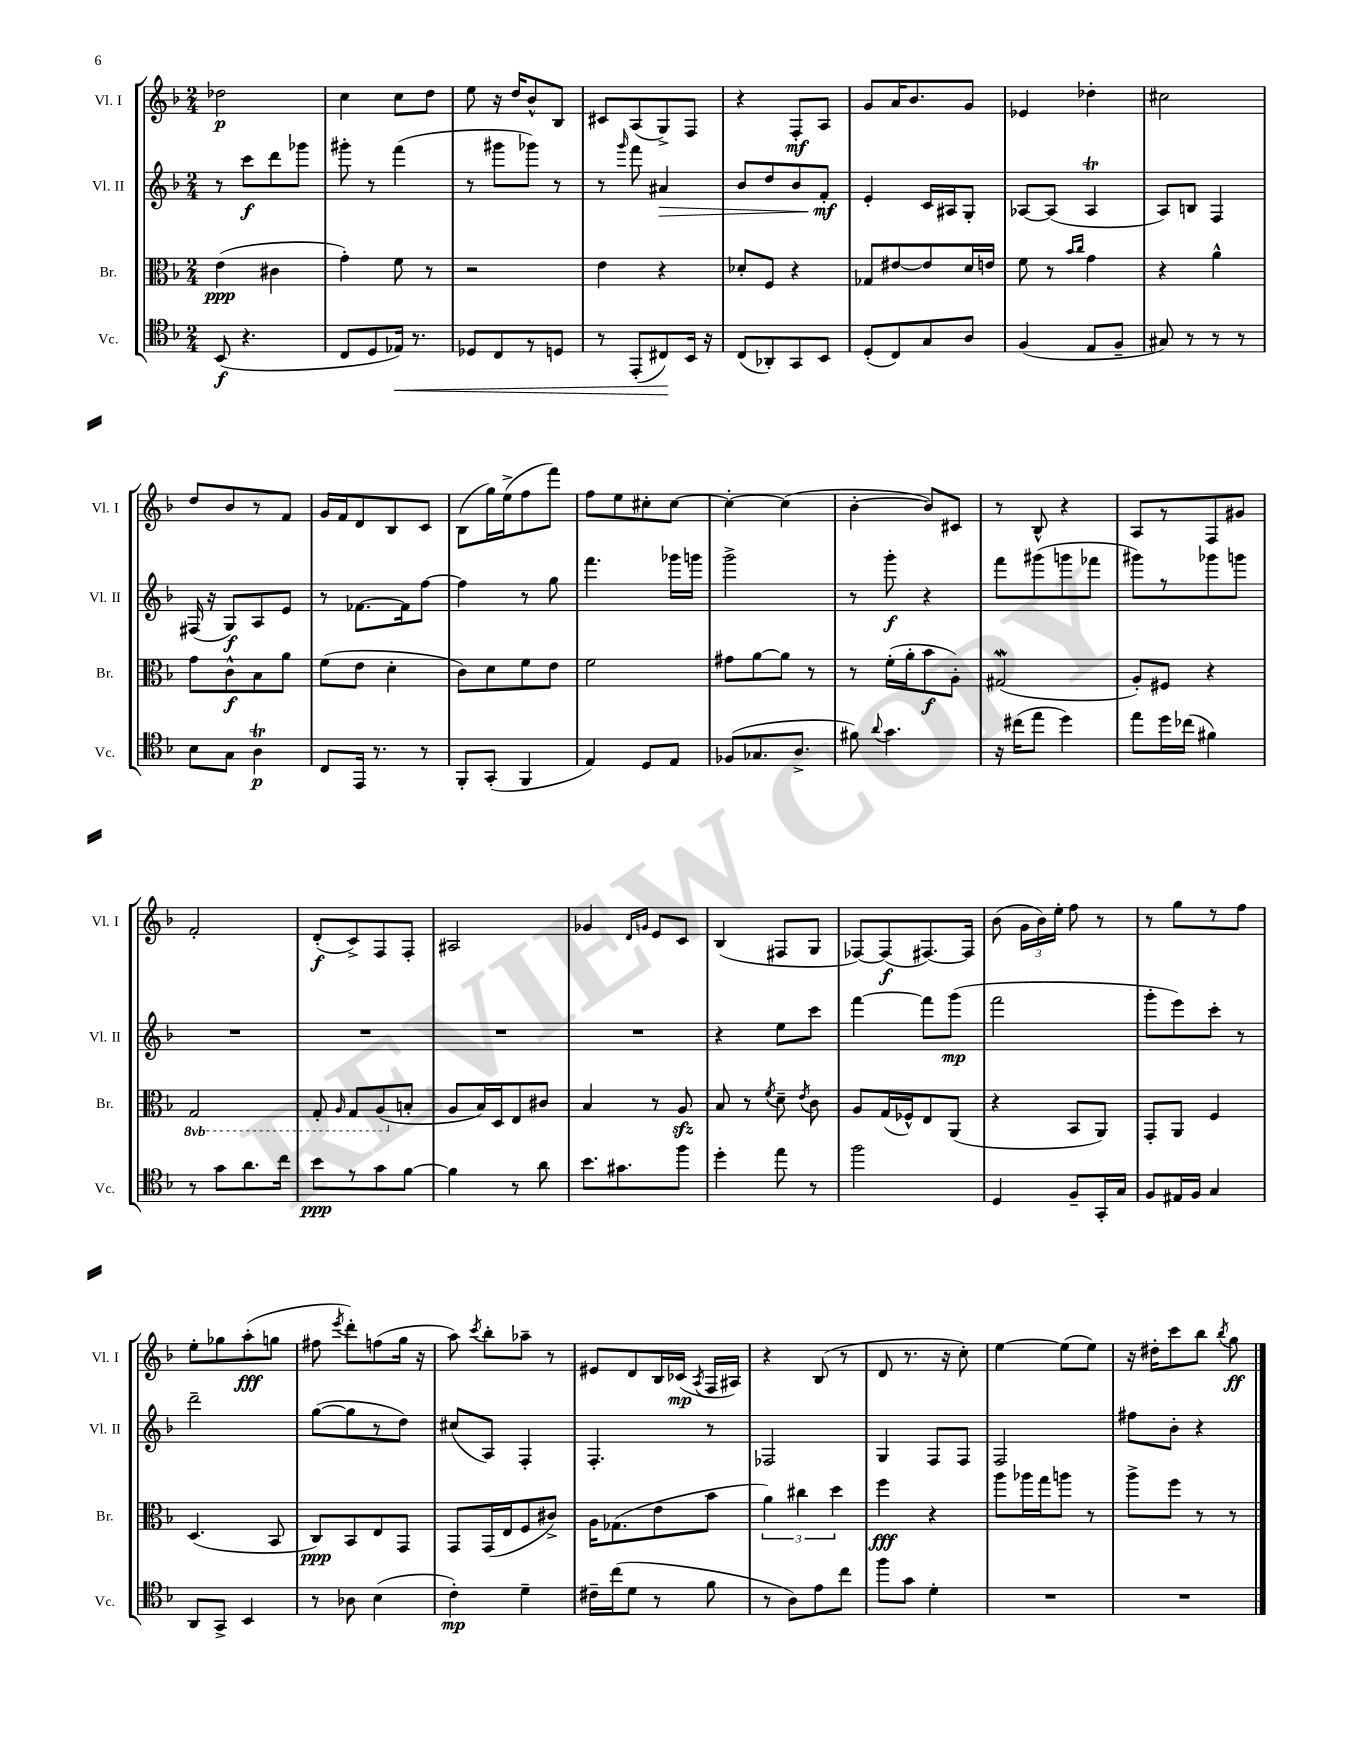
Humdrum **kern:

**kern	**kern	**kern	**kern
*staff4	*staff3	*staff2	*staff1
*clefC4	*clefC3	*clefG2	*clefG2
*k[b-]	*k[b-]	*k[b-]	*k[b-]
*M2/4	*M2/4	*M2/4	*M2/4
(8BB-/	(4e\	8r	2dd-\
4.r	.	8ccc\L	.
.	4c#\	8ddd\	.
.	.	8ggg-\J	.
=	=	=	=
8C/L	4g'\)	8ggg#'\	4cc\
8D/	.	8r	.
16E-/Jk)	8f\	(4fff\	8cc\L
8.r	.	.	.
.	8r	.	8dd\J
=	=	=	=
8D-/L	2r	8r	8ee\
8C/	.	8ggg#\L	16r
.	.	.	16dd/LK
8r	.	8ggg-\J)	8b-^^/
8D/J	.	8r	8B-/J
=	=	=	=
8r	4e\	8r	8c#/L
.	.	16qqggg/	.
(8EE'/L	.	8fff\	(8A/
8C#/)	4r	4a#/	8G^/)
16BB-/Jk	.	.	8F/J
16r	.	.	.
=	=	=	=
(8C/L	8d-'/L	8b-/L	4r
8AA-'/)	8F/J	8dd/	.
8GG/	4r	8b-/	8F'/L
8BB-/J	.	8f'/J	8A/J
=	=	=	=
(8D'/L	8G-/L	4e'/	8g/L
8C/)	[8e#/	.	16a/K
.	.	.	8.b-/
8G/	8e#/]	16c/LL	.
.	.	16A#/J	.
8A/J	16d/L	8G'/J	8g/J
.	16e/JJ	.	.
=	=	=	=
(4F/	8f\	[8A-/L	4e-/
.	8r	(8A-/]J	.
.	16qqb-/LL	.	.
.	16qqcc/JJ	.	.
8E/L	4g\	4A-/	4dd-'\
8F~/J	.	.	.
=	=	=	=
8G#/)	4r	8A/L)	2cc#\
8r	.	8B/J	.
8r	4a^^\	4F/	.
8r	.	.	.
=	=	=	=
8B-\L	8g\L	(16F#/	8dd/L
.	.	16r	.
8G\J	8c^^\	8G/L)	8b-/
4A\	8B-\	8A/	8r
.	8a\J	8e/J	8f/J
=	=	=	=
8C/L	(8f\L	8r	16g/LL
.	.	.	16f/J
16EE/Jk	8e\J	[8.f-\L	8d/
8.r	.	.	.
.	4d'\	.	8B-/
.	.	16f-\]k	.
8r	.	[8ff\J	8c/J
=	=	=	=
8FF'/L	8c\L)	4ff\]	(8B-\L
(8GG'/J	8d\	.	16gg\L)
.	.	.	(16ee^\J
4FF/	8f\	8r	8ff\
.	8e\J	8gg\	8fff\J)
=	=	=	=
4E/)	2f\	4.fff\	8ff\L
.	.	.	8ee\
8D/L	.	.	8cc#'\
8E/J	.	16ggg-\LL	[8cc#\J
.	.	16ggg\JJ	.
=	=	=	=
(8F-/L	8g#\L	2ggg^\	4cc#'\_
8.G-/	[8a\	.	.
.	8a\]J	.	(4cc#\]
8.A^/J	.	.	.
.	8r	.	.
=	=	=	=
8f#\)	8r	8r	[4b-'\
8qqa/	.	.	.
4.g\	(16f'\LL	8ggg'\	.
.	16a'\J	.	.
.	8b-\	4r	8b-/]L)
.	8A'\J)	.	8c#/J
=	=	=	=
16r	(2G#/	8fff\L	8r
(16cc#\LK	.	.	.
8ee\J	.	(8ggg#\	8B-^^/
4dd\)	.	8ggg\	4r
.	.	8fff-\J	.
=	=	=	=
8ee\L	8A'/L)	8ggg#\L)	8A/L
16dd\L	8F#/J	8r	8r
(16cc-\JJ	.	.	.
4f#\)	4r	8ggg-\	8F/
.	.	8ggg\J	8g#/J
=	=	=	=
8r	2GG/	2r	2f'/
8g\L	.	.	.
8.a\	.	.	.
16cc\Jk	.	.	.
=	=	=	=
8b-\L	8GG'/	2r	(8d'/L
.	16qqAA/	.	.
8r	8GG/L	.	8c^/)
8g\	(8AA/	.	8F/
[8f\J	8B'/J	.	8F'/J
=	=	=	=
4f\]	8A/L	2r	2A#/
.	16B-/L)	.	.
.	16D/J	.	.
8r	8E/	.	.
8a\	8c#/J	.	.
=	=	=	=
8.b-\L	4B-/	2r	4g-/
8.g#\	.	.	.
.	.	.	16qqd/LL
.	.	.	16qqg/JJ
.	8r	.	8e/L
8ff\J	8A/	.	8c/J
=	=	=	=
4dd'\	8B-/	4r	(4B-/
.	8r	.	.
.	8qf/	.	.
8ee\	8d~\	8ee\L	8F#/L
.	8qe/	.	.
8r	8c\	8ccc\J	8G/J
=	=	=	=
2ff\	8A/L	[4fff\	[8F-/L)
.	(16G/L	.	(8F-/]
.	16F-^^/J)	.	.
.	8E/	8fff\]L	[8.F#/)
.	(8AA/J	(8ggg\J	.
.	.	.	16F#/]Jk
=	=	=	=
4D/	4r	2fff\	(8b-\
.	.	.	24g\LL
.	.	.	24b-\)
.	.	.	24ee'\JJ
8F~/L	8BB-/L	.	8ff\
16GG'/L	8AA/J)	.	8r
16G/JJ	.	.	.
=	=	=	=
8F/L	8GG'/L	8ggg'\L	8r
16E#/L	8AA/J	8eee\)	8gg\L
16F/JJ	.	.	.
4G/	4F/	8ccc'\J	8r
.	.	8r	8ff\J
=	=	=	=
8AA/L	(4.D/	2ddd~\	8ee'\L
8GG^/J	.	.	8gg-\
4BB-/	.	.	(8aa'\
.	8BB-/	.	8gg\J
=	=	=	=
8r	8C/L)	([8gg\L	8ff#\
.	.	.	8qeee/
8A-\	8BB-/	8gg\]	8ddd'\L)
(4B-\	8E/	8r	(8ff\
.	8GG/J	8dd\J)	16gg\Jk
.	.	.	16r
=	=	=	=
4c'\)	8GG/L	(8cc#/L	8aa\)
.	.	.	8qccc/
.	(16GG/L	8A/J)	8bb-'\L
.	16E/J	.	.
4d~\	8F/	4F'/	8aa-~\J
.	8c#^/J)	.	8r
=	=	=	=
16c#~\LL	16A\LK	4.F'/	8e#/L
(16cc\J	(8.G-\	.	.
8d\J	.	.	8d/
8r	8e\	.	16B-/L
.	.	.	(16c-/JJ
.	.	.	8qA/
8f\	8b-\J	8r	16F/LL
.	.	.	16A#/JJ)
=	=	=	=
8r	6a\)	2F-/	4r
8A\L)	.	.	.
.	6cc#\	.	.
8e\	.	.	(8B-/
.	6dd\	.	.
8cc\J	.	.	8r
=	=	=	=
8ff\L	4ff\	4G/	8d/
8g\J	.	.	8.r
4d'\	4r	8F/L	.
.	.	.	16r
.	.	8F/J	8cc'\)
=	=	=	=
2r	8aa\L	2F/	[4ee\
.	16aa-\L	.	.
.	16gg\J	.	.
.	8aa\J	.	(8ee\]L
.	8r	.	8ee\J)
=	=	=	=
2r	8aa^\L	8ff#\L	16r
.	.	.	16dd#'\LK
.	8ff\J	8b-'\J	8ccc\
.	8r	4r	8bb-\J
.	.	.	8qbb-/
.	8r	.	8gg\
==	==	==	==
*-	*-	*-	*-
